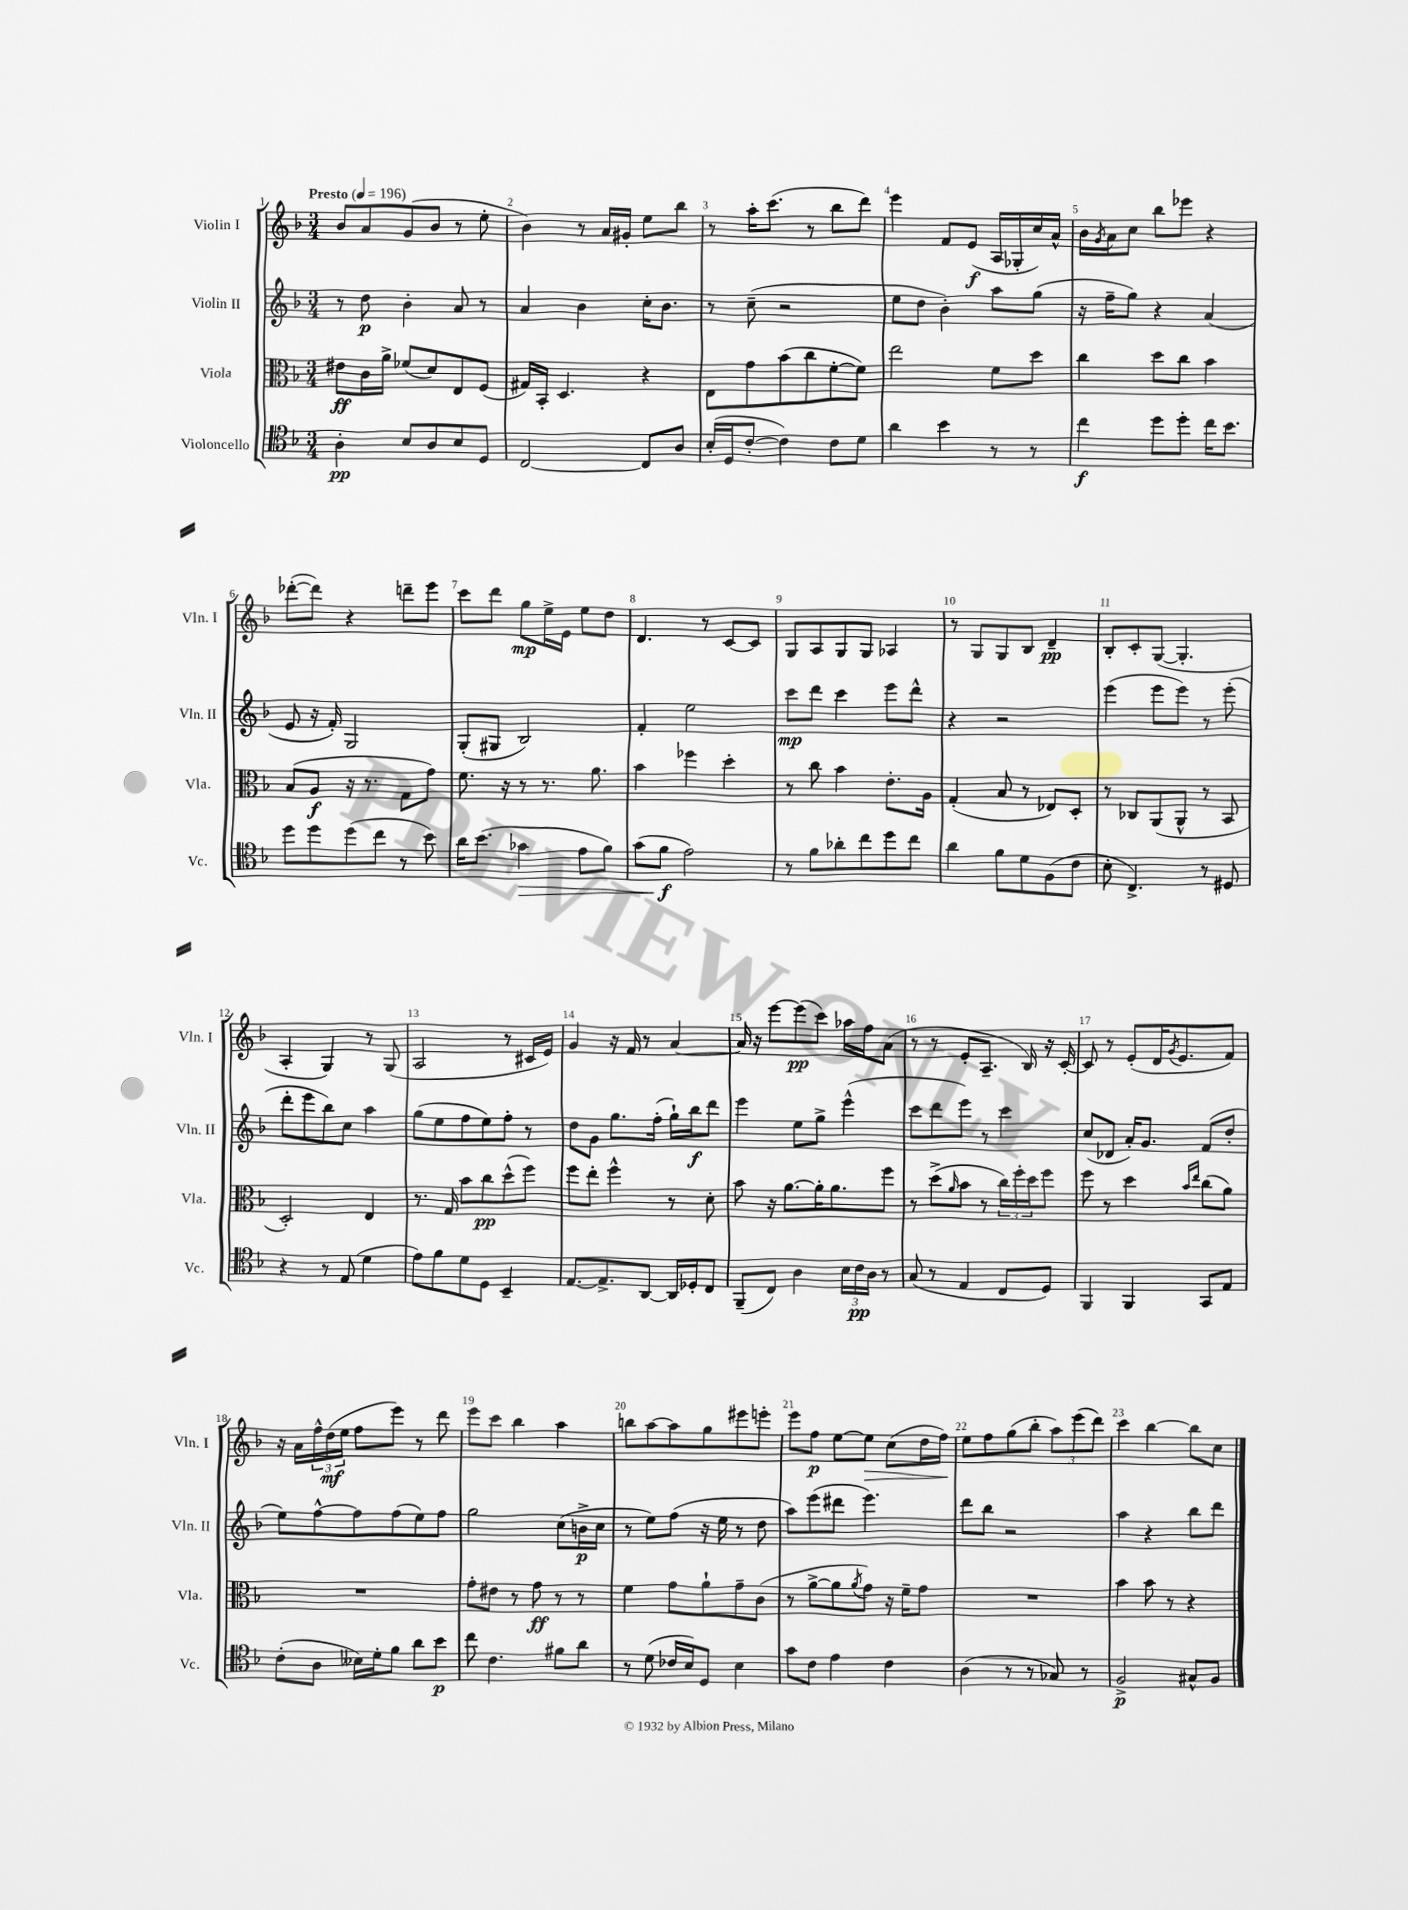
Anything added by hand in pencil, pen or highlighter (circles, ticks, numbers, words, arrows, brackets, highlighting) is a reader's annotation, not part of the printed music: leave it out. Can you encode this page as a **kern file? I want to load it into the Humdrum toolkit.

**kern	**dynam	**kern	**dynam	**kern	**dynam	**kern	**dynam
*part4	*part4	*part3	*part3	*part2	*part2	*part1	*part1
*staff4	*staff4	*staff3	*staff3	*staff2	*staff2	*staff1	*staff1
*I"Violoncello	*	*I"Viola	*	*I"Violin II	*	*I"Violin I	*
*I'Vc.	*	*I'Vla.	*	*I'Vln. II	*	*I'Vln. I	*
*clefC4	*	*clefC3	*	*clefG2	*	*clefG2	*
*k[b-]	*	*k[b-]	*	*k[b-]	*	*k[b-]	*
*M3/4	*	*M3/4	*	*M3/4	*	*M3/4	*
*MM196	*	*MM196	*	*MM196	*	*MM196	*
=1	=1	=1	=1	=1	=1	=1	=1
!	!	!	!	!	!	!LO:TX:a:B:t=Presto	!
4A'\	pp	8e#X\L	ff	8r	.	8b-/L	.
.	.	16c\L	.	8dd\	p	8a/	.
.	.	16a^\JJ	.	.	.	.	.
8B-/L	.	(8f-X/L	.	4b-'\	.	(8g/	.
8A/	.	8d/)	.	.	.	8b-/J	.
8B-/	.	8E/	.	8a/	.	8r	.
8D/J	.	(8F/J	.	8r	.	8ee'\	.
=2	=2	=2	=2	=2	=2	=2	=2
[2C/	.	16G#X/LL)	.	4a/	.	4b-\)	.
.	.	16BB-'/JJ	.	.	.	.	.
.	.	4.D/	.	.	.	.	.
.	.	.	.	4b-\	.	8r	.
.	.	.	.	.	.	16a/LL	.
.	.	.	.	.	.	16g#X'/JJ	.
8C/L]	.	4r	.	16cc'\KL	.	8ee\L	.
.	.	.	.	8.b-\J	.	.	.
8A/J	.	.	.	.	.	8bb-\J	.
=3	=3	=3	=3	=3	=3	=3	=3
(16B-'/LL	.	8E\L	.	8r	.	8r	.
16D/J	.	.	.	.	.	.	.
[8c'/J	.	8g\	.	(8cc~\	.	16aa'\KL	.
.	.	.	.	.	.	(8.ccc\J	.
4c\])	.	(8b-\	.	2r	.	.	.
.	.	8cc\	.	.	.	8r	.
8c\L	.	[8f'\	.	.	.	8bb-\L	.
8d\J	.	8f\J])	.	.	.	8ddd\J)	.
=4	=4	=4	=4	=4	=4	=4	=4
4a\	.	2ee\	.	8ee\L	.	4eee\	.
.	.	.	.	8dd\J	.	.	.
4b-\	.	.	.	4b-'\)	.	8f/L	.
.	.	.	.	.	.	(8e/J	f
8r	.	8f\L	.	8aa\L	.	16A/LL	.
.	.	.	.	.	.	16G-X'/	.
8r	.	8dd\J	.	(8gg\J	.	16cc/)	.
.	.	.	.	.	.	16a^^/JJ	.
=5	=5	=5	=5	=5	=5	=5	=5
4cc\	f	4cc\	.	16r	.	16b-\LL	.
.	.	.	.	.	.	8qg/	.
.	.	.	.	16ff~\KL	.	16a\J	.
.	.	.	.	8gg\J)	.	8cc\J	.
8dd\L	.	8dd\L	.	4r	.	8bb-\L	.
8dd'\J	.	8cc\J	.	.	.	8eee-X\J	.
16cc\KL	.	4b-\	.	(4a/	.	4r	.
8.b-\J	.	.	.	.	.	.	.
!!LO:LB:g=z
=6	=6	=6	=6	=6	=6	=6	=6
8dd\L	.	(8B-/L	.	8e/	.	([8ddd-X'\L	.
8dd\	.	8A/J	f	16r	.	8ddd-\J])	.
.	.	.	.	16f'/)	.	.	.
(8dd\	.	16r	.	2G/	.	4r	.
.	.	8.r	.	.	.	.	.
8cc\J	.	.	.	.	.	.	.
8r	.	8G\L	.	.	.	8dddn~\L	.
8b-\)	.	8g\J)	.	.	.	8eee\J	.
=7	=7	=7	=7	=7	=7	=7	=7
16a\KL	.	8.f\	.	(8G'/L	.	8ccc\L	.
(8.b-\J	.	.	.	.	.	.	.
.	.	.	.	8G#X/J	.	8ddd\J	.
.	.	16r	.	.	.	.	.
!	!LO:HP:b	!	!	!	!	!	!
4g-X\	>	8r	.	2B-/)	.	8gg\L	mp
.	.	8.r	.	.	.	16ee^\L	.
.	.	.	.	.	.	16e\JJ	.
8e\L	.	.	.	.	.	8ee\L	.
.	.	8.a\	.	.	.	.	.
8f\J)	.	.	.	.	.	8dd\J	.
=8	=8	=8	=8	=8	=8	=8	=8
(8g\L	.	4b-\	.	4f'/	.	4.d/	.
8f\J	f	.	.	.	.	.	.
2e\)	]	4ff-X\	.	2ee\	.	.	.
.	.	.	.	.	.	8r	.
.	.	4dd'\	.	.	.	[8c/L	.
.	.	.	.	.	.	8c/J]	.
=9	=9	=9	=9	=9	=9	=9	=9
8r	.	8r	.	8ccc\L	mp	8G/L	.
8f\L	.	8cc\	.	8ddd\J	.	8A/	.
8a-X'\	.	4b-\	.	4ccc\	.	8G/	.
8cc\	.	.	.	.	.	8G/J	.
8dd\	.	8.e'\L	.	8eee\L	.	4A-X/	.
8cc\J	.	.	.	8ddd^^\J	.	.	.
.	.	16A\Jk	.	.	.	.	.
=10	=10	=10	=10	=10	=10	=10	=10
4a\	.	(4G'/	.	4r	.	8r	.
.	.	.	.	.	.	8G/L	.
8f\L	.	8B-/	.	2r	.	8G/	.
8d\	.	8r	.	.	.	8B-/J	.
(8F\	.	8E-X/L)	.	.	.	4d~/	pp
8c\J	.	8D'/J	.	.	.	.	.
=11	=11	=11	=11	=11	=11	=11	=11
8B-'\	.	8r	.	(4eee\	.	8B-'/L	.
4.C^/)	.	8C-X/L	.	.	.	8c'/	.
.	.	(8AA/	.	8eee\L	.	([8G/J	.
.	.	8AA^^/J	.	8eee\J)	.	4.G'/]	.
8r	.	8r	.	8r	.	.	.
8D#X/	.	8BB-/	.	(8eee'\	.	.	.
!!LO:LB:g=z
=12	=12	=12	=12	=12	=12	=12	=12
4r	.	2D'/)	.	8ddd'\L	.	4A'/	.
.	.	.	.	8eee\	.	.	.
8r	.	.	.	8bb-\)	.	4G/)	.
(8E/	.	.	.	8cc\J	.	.	.
4d\	.	4E/	.	4aa\	.	8r	.
.	.	.	.	.	.	(8G/	.
=13	=13	=13	=13	=13	=13	=13	=13
8e\L)	.	8.r	.	(8gg\L	.	2A/	.
8f\	.	.	.	8ee\	.	.	.
.	.	16G/	.	.	.	.	.
8d\	.	8b-\L	.	8ff\	.	.	.
8D\J	.	8cc\	pp	8ee\)	.	.	.
4BB-~/	.	(8dd^^\	.	8ff'\J	.	8r	.
.	.	8ff\J)	.	8r	.	16c#X/LL	.
.	.	.	.	.	.	16e/JJ)	.
=14	=14	=14	=14	=14	=14	=14	=14
[8.E/L	.	8ff\L	.	8dd\L	.	4g/	.
.	.	8ee'\J	.	8g\J	.	.	.
8.E^/]	.	.	.	.	.	.	.
.	.	4ff^^\	.	8.gg\L	.	16r	.
.	.	.	.	.	.	16f/	.
[8AA/J	.	.	.	.	.	8r	.
.	.	.	.	(16ff'\Jk	.	.	.
16AA/LL]	.	8r	.	16gg`\LL)	.	[4a/	.
16D-X'/J	.	.	.	16bb-\J	f	.	.
8C/J	.	8d'\	.	8ddd\J	.	.	.
=15	=15	=15	=15	=15	=15	=15	=15
(8FF~/L	.	8b-\	.	4eee\	.	16a/]	.
.	.	.	.	.	.	16r	.
8C/J)	.	16r	.	.	.	[8eee\L	.
.	.	[8.a\L	.	.	.	.	.
4A\	.	.	.	8ee\L	.	(8eee\]	pp
.	.	16a'\K]	.	8gg^\J	.	8ccc\J)	.
.	.	8.a\	.	.	.	.	.
24B-\LL	.	.	.	(4eee^^\	.	16aa-X\LL	.
24c\	pp	.	.	.	.	.	.
.	.	.	.	.	.	16ff\J	.
24A\JJ	.	.	.	.	.	.	.
8r	.	8ff\J	.	.	.	(8a\J	.
=16	=16	=16	=16	=16	=16	=16	=16
(8G/	.	8r	.	8ccc\L	.	8r	.
8r	.	(8dd^\L	.	8ddd\	.	8r	.
.	.	16qqa/	.	.	.	.	.
4E/	.	8b-\J	.	8eee\J)	.	8e'/L	.
.	.	8r	.	8r	.	8.A~/J	.
8C/L	.	24cc\LL)	.	4ccc\	.	.	.
.	.	24ff'\	.	.	.	.	.
.	.	.	.	.	.	16B-/)	.
.	.	24dd\J	.	.	.	.	.
8D/J)	.	8ff\J	.	.	.	16r	.
.	.	.	.	.	.	[16c'/	.
=17	=17	=17	=17	=17	=17	=17	=17
4FF/	.	8ff\	.	(8cc/L	.	8c/]	.
.	.	8r	.	8d-X/J	.	8r	.
4FF/	.	4dd\	.	16a'/KL)	.	(8e'/L	.
.	.	.	.	8.g/J	.	.	.
.	.	.	.	.	.	16d/K	.
.	.	.	.	.	.	8qg/	.
.	.	.	.	.	.	8.e/	.
.	.	16qqb-/LL	.	.	.	.	.
.	.	16qqee/JJ	.	.	.	.	.
8GG/L	.	(8cc\L	.	(8f/L	.	.	.
8E/J	.	8a\J)	.	8dd'/J	.	8f/J)	.
!!LO:LB:g=z
=18	=18	=18	=18	=18	=18	=18	=18
(8c'\L	.	2.r	.	8ee\L)	.	16r	.
.	.	.	.	.	.	16a\LL	.
8A\J	.	.	.	[8ff^^\	.	24ff^^\	.
.	.	.	.	.	.	(24dd\	mf
.	.	.	.	.	.	24ee\JJ	.
16B--X\LL)	.	.	.	8ff\]	.	8ff\L	.
16d'\J	.	.	.	.	.	.	.
8f\J	.	.	.	(8ff\	.	8eee\J)	.
8a\L	.	.	.	8ee\)	.	8r	.
8b-\J	p	.	.	8ff\J	.	8ddd\	.
=19	=19	=19	=19	=19	=19	=19	=19
8cc\	.	8g'\L	.	2gg\	.	8eee\L	.
4.c\	.	8e#X\J	.	.	.	8ccc\J	.
.	.	8r	.	.	.	4bb-\	.
.	.	8g\	ff	.	.	.	.
8f#X\L	.	8r	.	(8cc\L	.	4aa\	.
8a\J	.	8r	.	16bn^\L	p	.	.
.	.	.	.	16cc\JJ	.	.	.
=20	=20	=20	=20	=20	=20	=20	=20
8r	.	4f\	.	8r	.	8bbn\L	.
(8d\	.	.	.	8ee\L)	.	[8aa\	.
16c-X/LL	.	8g\L	.	(8ff\J	.	8aa\]	.
16B-/J)	.	.	.	.	.	.	.
8D/J	.	8a`\	.	16r	.	8gg\	.
.	.	.	.	16ee\	.	.	.
4B-\	.	8g~\	.	8r	.	8eee#X\	.
.	.	(8c\J	.	8dd\	.	8eeen'\J	.
=21	=21	=21	=21	=21	=21	=21	=21
8g\L	.	8r	.	8aa\L)	.	8eee\L	.
8c\J	.	[8a^\L	.	(8eee\	.	8ff\J	p
4e\	.	8a\]	.	8ddd#X\J	.	[8ee\L	.
.	.	8qa/	.	.	.	.	.
!	!	!	!	!	!	!	!LO:HP:b
.	.	8g\J)	.	4.eee\)	.	8ee\J]	>
4c\	.	16r	.	.	.	(8cc\L	.
.	.	16f~\KL	.	.	.	.	.
.	.	8g\J	.	.	.	16dd\L	.
.	.	.	.	.	.	16ff\JJ)	.
.	.	.	.	.	.	.	]
=22	=22	=22	=22	=22	=22	=22	=22
(4A\	.	2.r	.	8ddd\L	.	8ee\L	.
.	.	.	.	8bb-\J	.	8ff\	.
8r	.	.	.	2r	.	(8gg\	.
8r	.	.	.	.	.	8bb-'\J	.
8G-X/)	.	.	.	.	.	12aa\L)	.
.	.	.	.	.	.	(12eee\	.
8r	.	.	.	.	.	.	.
.	.	.	.	.	.	12ddd\J)	.
=23	=23	=23	=23	=23	=23	=23	=23
2F^/	p	4b-\	.	4aa\	.	4ccc\	.
.	.	8b-\	.	4r	.	[4bb-\	.
.	.	8r	.	.	.	.	.
8G#X^^/L	.	4r	.	8bb-\L	.	8bb-\L]	.
8F/J	.	.	.	8ddd\J	.	8cc\J	.
==	==	==	==	==	==	==	==
*-	*-	*-	*-	*-	*-	*-	*-
